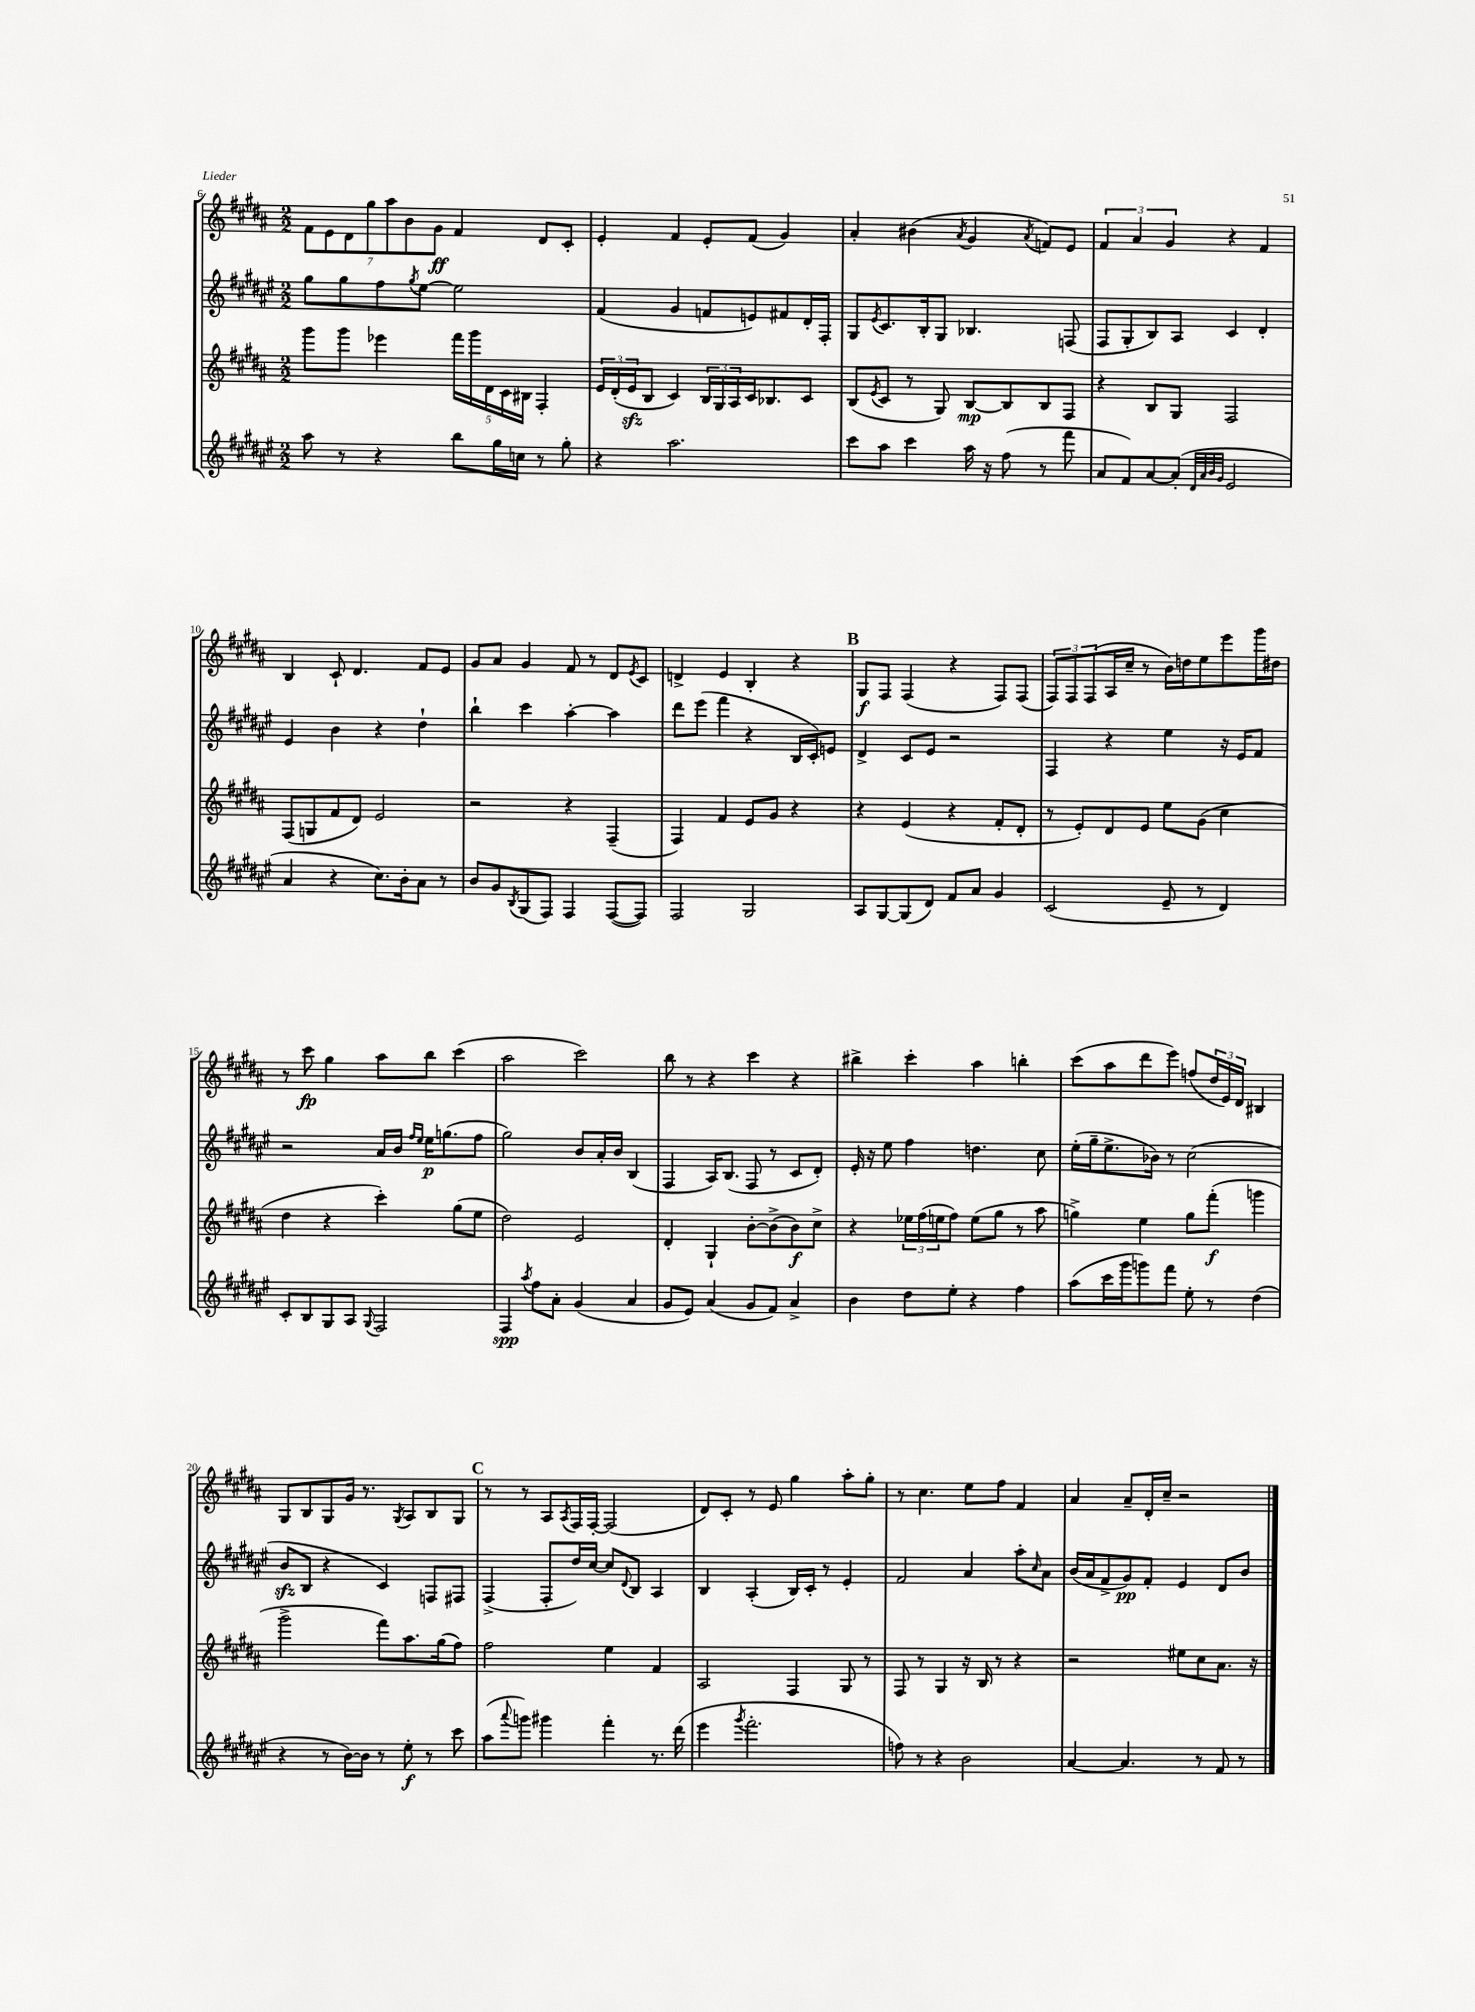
<<
\new StaffGroup <<
\new Staff = "s0" {
    \clef treble \key b \major \numericTimeSignature \time 2/2
    \tuplet 7/4 { fis'8 e'8 dis'8 gis''8 ais''8 b'8 gis'8\ff } fis'4 dis'8 cis'8-. |
    e'4-. fis'4 e'8-. fis'8( gis'4) |
    ais'4-. bis'4( \acciaccatura { ais'8 } gis'4 \acciaccatura { ais'8 } f'8) e'8 |
    \tuplet 3/2 { fis'4 ais'4 gis'4 } r4 fis'4 |
    b4 cis'8-! dis'4. fis'8 e'8 |
    gis'8 ais'8 gis'4 fis'8 r8 dis'8 \acciaccatura { e'8 } cis'8 |
    d'4-> e'4 b4-. r4 |
    \mark \markup { \bold "B" } gis8\f fis8 fis4( r4 fis8) fis8( |
    \tuplet 3/2 { fis8) fis8 fis8( } ais16 cis''16-- r8 b'16) d''16 e''8 e'''8 gis'''16 dis''16 |
    r8 cis'''8\fp gis''4 ais''8 b''8 cis'''4( |
    ais''2 cis'''2) |
    b''8 r8 r4 cis'''4 r4 |
    bis''4-> cis'''4-. ais''4 b''4-. |
    cis'''8( ais''8 dis'''8 e'''8) f''8( \tuplet 3/2 { dis''16 e'16) dis'16 } bis4 |
    gis8 b8 gis8 gis'16 r8. \acciaccatura { gis8 } ais8 b8 gis8 |
    \mark \markup { \bold "C" } r8 r8 ais8 \acciaccatura { ais8 } fis16 fis16~-. fis2( |
    dis'8) cis'8-. r8 e'8 gis''4 ais''8-. gis''8-. |
    r8 cis''4. e''8 fis''8 fis'4 |
    ais'4 ais'8-- dis'16-. cis''16-- r2 \bar "|." |
}
\new Staff = "s1" {
    \clef treble \key fis \major \numericTimeSignature \time 2/2
    gis''8 gis''8 fis''8 \acciaccatura { gis''8 } eis''8~ eis''2 |
    fis'4( gis'4 f'8 e'8) fis'8 dis'16-. fis16-. |
    gis8 \acciaccatura { eis'8 } cis'8. b16-. gis8 bes4. f8( |
    fis8 gis8-. b8) ais8 cis'4 dis'4-. |
    eis'4 b'4 r4 dis''4-! |
    b''4-! cis'''4 ais''4~-. ais''4 |
    dis'''8 eis'''8( fis'''4 r4 b16 cis'16-.) e'8 |
    \mark \markup { \bold "B" } dis'4-> cis'8 eis'8 r2 |
    fis4 r4 eis''4 r16 eis'16 fis'8 |
    r2 ais'16 b'16 \grace { fis''16 eis''16 } eis''16\p g''8.( fis''8 |
    gis''2) b'8 ais'16-. b'16 b4( |
    fis4 ais16) b8.( fis8 r8 cis'8 dis'8-.) |
    eis'16-. r16 eis''8 fis''4 d''4. cis''8 |
    eis''16-.( gis''16-- eis''8.-> bes'16) r8 cis''2( |
    b'8\sfz b8 r4 cis'4) f8 fis8 |
    \mark \markup { \bold "C" } fis4->( fis8-. dis''16) cis''16~ cis''8 \appoggiatura { dis'8 } b8 ais4 |
    b4 ais4-.( b16) cis'16-. r8 eis'4-. |
    fis'2 ais'4 ais''8-. \grace { cis''16 } ais'8 |
    b'16( ais'16 fis'8-> gis'8\pp) fis'8-. eis'4 dis'8 b'8 \bar "|." |
}
\new Staff = "s2" {
    \clef treble \key b \major \numericTimeSignature \time 2/2
    gis'''8 gis'''8 ees'''4 \tuplet 5/4 { fis'''16 gis'''16 dis'16 cis'16 bis16 } fis4-. |
    \tuplet 3/2 { e'16 dis'16-.( e'16\sfz } b8 cis'4) \tuplet 3/2 { b16 gis16 ais16 } cis'16 bes8. cis'8 |
    b8( \acciaccatura { e'8 } cis'8 r8 gis8) b8~\mp b8 b8 fis8 |
    r4 b8 gis8 fis2 |
    fis8( g8 fis'8 dis'8) e'2 |
    r2 r4 fis4--( |
    fis4) fis'4 e'8 gis'8 r4 |
    \mark \markup { \bold "B" } r4 e'4( r4 fis'8-. dis'8-. |
    r8 e'8-.) dis'8 e'8 e''8 gis'8( cis''4 |
    dis''4 r4 cis'''4-.) gis''8( e''8 |
    dis''2) e'2 |
    dis'4-. gis4-! b'8~-. b'8->( b'8\f) cis''8-> |
    r4 \tuplet 3/2 { ees''16 fis''16( e''16 } fis''8) e''8( gis''8 r8 ais''8 |
    g''4->) e''4 g''8 fis'''8-.\f( g'''4 |
    gis'''2-> fis'''8) ais''8. gis''16( fis''8) |
    \mark \markup { \bold "C" } fis''2 e''4 fis'4 |
    ais2 fis4 gis8 r8 |
    fis8 r8 gis4 r16 b16 r8 r4 |
    r2 eis''8 cis''8 ais'8. r16 \bar "|." |
}
\new Staff = "s3" {
    \clef treble \key fis \major \numericTimeSignature \time 2/2
    ais''8 r8 r4 b''8 gis''16 c''16 r8 gis''8-. |
    r4 ais''2. |
    cis'''8 ais''8 cis'''4 ais''16 r16 fis''8( r8 fis'''8 |
    ais'8 fis'8) ais'8~ ais'8-.( \grace { dis'32 ais'32 b'32 gis'32 } eis'2 |
    ais'4 r4 cis''8.) b'16-. ais'8 r8 |
    b'8 gis'8 \acciaccatura { b8 } gis8( fis8) fis4 fis8~( fis8) |
    fis2 gis2 |
    \mark \markup { \bold "B" } ais8 gis8~ gis8( dis'8) fis'8 ais'8 gis'4 |
    cis'2( eis'8-- r8 dis'4) |
    cis'8-. b8 gis8 ais8 \appoggiatura { gis8 } fis2 |
    fis4\spp \acciaccatura { ais''8 } fis''8 ais'8-. gis'4( ais'4 |
    gis'8 eis'8) ais'4( gis'8 fis'8) ais'4-> |
    b'4 dis''8 eis''8-. r4 fis''4 |
    ais''8( cis'''16 gis'''16 g'''8) fis'''8 eis''8-. r8 dis''4( |
    r4 r8 b'16~) b'16 r8 eis''8-.\f r8 cis'''8 |
    \mark \markup { \bold "C" } ais''8( \appoggiatura { ais'''8 } g'''8) gis'''4 fis'''4-. r8. dis'''16( |
    eis'''4 \acciaccatura { gis'''8 } fis'''2.-. |
    f''8) r8 r4 b'2 |
    ais'4~ ais'4. r8 fis'8 r8 \bar "|." |
}
>>
>>
\layout { \context { \Score currentBarNumber = #6 } }
